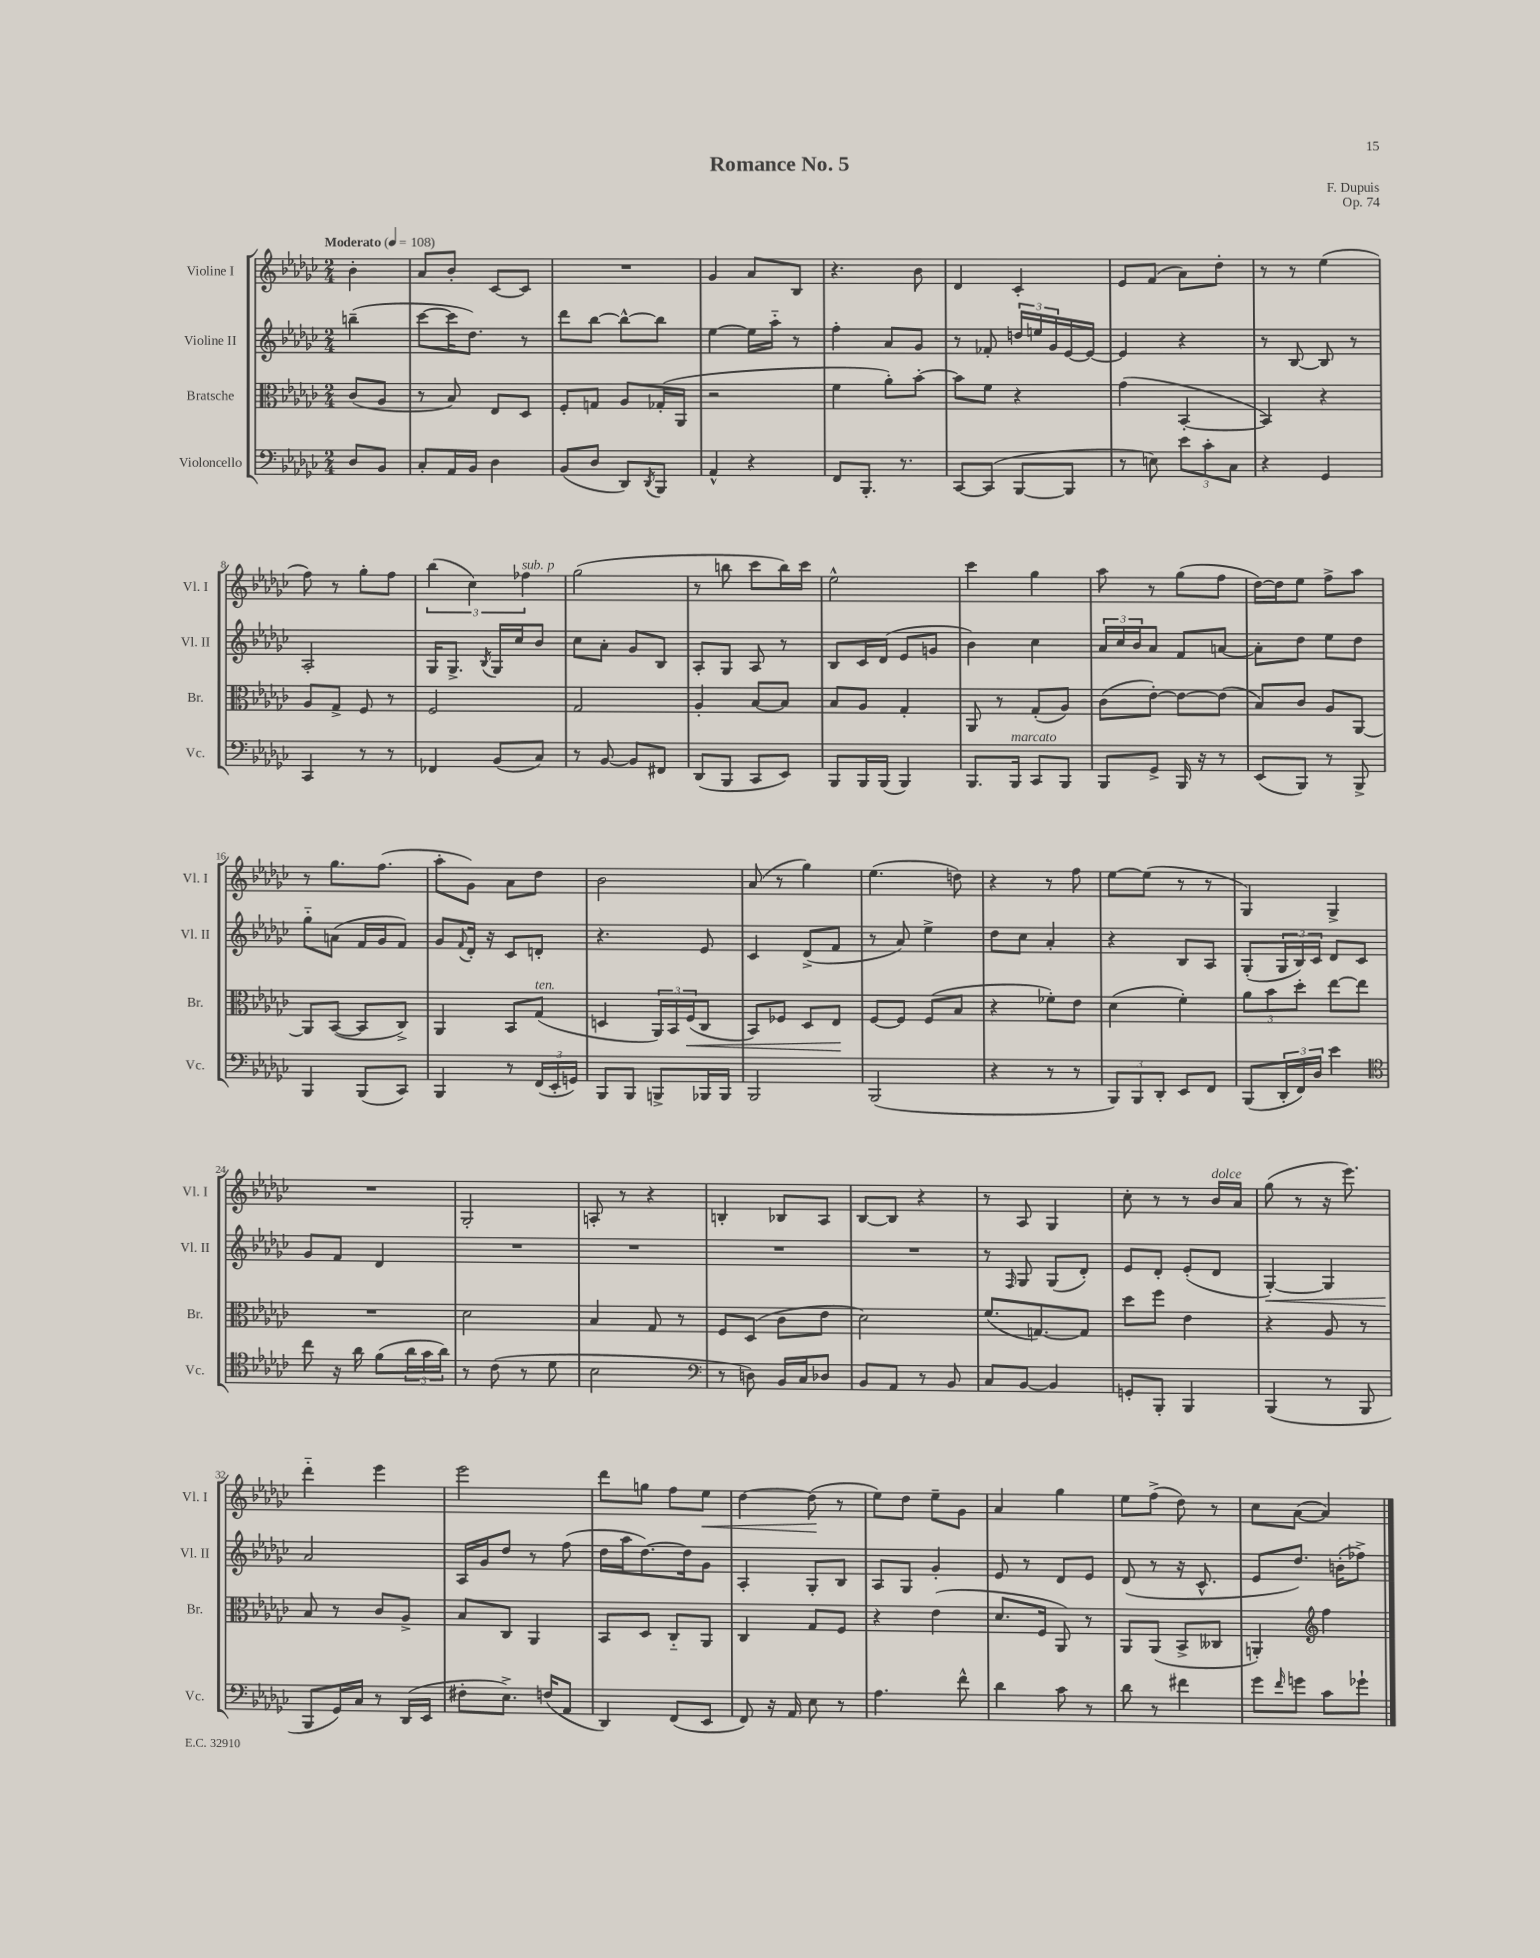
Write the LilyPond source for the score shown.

\header { title = "Romance No. 5" composer = "F. Dupuis" opus = "Op. 74" }
<<
\new StaffGroup <<
\new Staff = "s0" \with { instrumentName = "Violine I" shortInstrumentName = "Vl. I" } {
    \clef treble \key ges \major \numericTimeSignature \time 2/4 \partial 4 \tempo "Moderato" 4 = 108
    bes'4-. |
    aes'8 bes'8-. ces'8~ ces'8 |
    R2 |
    ges'4 aes'8 bes8 |
    r4. bes'8 |
    des'4 ces'4-. |
    ees'8 f'8( aes'8) des''8-. |
    r8 r8 ees''4( |
    f''8) r8 ges''8-. f''8 |
    \tuplet 3/2 { bes''4( ces''4) fes''4^\markup { \italic "sub. p" } } |
    ges''2( |
    r8 b''8 ces'''8 b''16) ces'''16 |
    ees''2-^ |
    ces'''4 ges''4 |
    aes''8 r8 ges''8( f''8 |
    des''16~) des''16 ees''8 f''8-> aes''8 |
    r8 ges''8. f''8.( |
    aes''8-. ges'8) aes'8 des''8 |
    bes'2 |
    aes'8( r8 ges''4) |
    ees''4.( d''8) |
    r4 r8 f''8 |
    ees''8~ ees''8( r8 r8 |
    ges4) ges4-> |
    R2 |
    ges2-. |
    a8-. r8 r4 |
    b4-. bes8 aes8 |
    bes8~ bes8 r4 |
    r8 aes8 ges4 |
    ces''8-. r8 r8 bes'16^\markup { \italic "dolce" } aes'16 |
    ges''8( r8 r16 ees'''8.) |
    des'''4-_ ees'''4 |
    ees'''2 |
    des'''8 g''8 f''8 ees''8\< |
    des''4~ des''8\!( r8 |
    ees''8) des''8 ees''8-- ges'8 |
    aes'4 ges''4 |
    ees''8 f''8->( des''8) r8 |
    ces''8 aes'8~( aes'4) \bar "|." |
}
\new Staff = "s1" \with { instrumentName = "Violine II" shortInstrumentName = "Vl. II" } {
    \clef treble \key ges \major \numericTimeSignature \time 2/4 \partial 4
    b''4--( |
    ces'''8~ ces'''16 des''8.) r8 |
    des'''8 bes''8~ bes''8~-^ bes''8 |
    ees''4~ ees''16 aes''16-_ r8 |
    f''4-. aes'8 ges'8 |
    r8 fes'8-. \tuplet 3/2 { d''16 e''16 ges'16 } ees'16~ ees'16~ |
    ees'4 r4 |
    r8 bes8~ bes8 r8 |
    aes2-. |
    ges16 ges8.-> \acciaccatura { bes8 } ges16 ces''16 bes'8 |
    ces''8 aes'8-. ges'8 bes8 |
    aes8-. ges8 aes8 r8 |
    bes8 ces'16 des'16( ees'8 g'8 |
    bes'4) ces''4 |
    \tuplet 3/2 { aes'16 ces''16 bes'16 } aes'8 f'8 a'8~ |
    a'8-. des''8 ees''8 des''8 |
    ges''8-_ a'8( f'16 ges'16 f'8) |
    ges'8 \appoggiatura { f'8 } des'16-. r16 ces'8 d'8-. |
    r4. ees'8 |
    ces'4 des'8->( f'8 |
    r8 aes'8) ees''4-> |
    des''8 ces''8 aes'4-. |
    r4 bes8 aes8 |
    ges8-.( \tuplet 3/2 { ges16 bes16) ces'16 } des'8 ces'8 |
    ges'8 f'8 des'4 |
    R2 |
    R2 |
    R2 |
    R2 |
    r8 \grace { f16 } ges8 ges8( des'8-.) |
    ees'8 des'8-. ees'8-.( des'8 |
    ges4~-.\<) ges4 |
    aes'2\! |
    aes16 ges'16 des''8 r8 f''8( |
    des''16 aes''16 des''8.~) des''16 ges'8 |
    aes4-. ges8-. bes8 |
    aes8 ges8 ges'4-. |
    ees'8 r8 des'8 ees'8 |
    des'8( r8 r16 ces'8.-^ |
    ees'8 des''8.) b'16-.( fes''8->) \bar "|." |
}
\new Staff = "s2" \with { instrumentName = "Bratsche" shortInstrumentName = "Br." } {
    \clef alto \key ges \major \numericTimeSignature \time 2/4 \partial 4
    ces'8( aes8 |
    r8 bes8) ees8 des8 |
    f8-. g8 aes8 ges16-.( aes,16 |
    r2 |
    f'4 aes'8-.) bes'8~-. |
    bes'8 f'8 r4 |
    ges'4( bes,4~-. |
    bes,4) r4 |
    aes8 ges8-> f8 r8 |
    f2 |
    ges2 |
    aes4-. bes8~ bes8 |
    bes8 aes8 ges4-. |
    aes,8 r8 ges8-.( aes8) |
    ces'8( ees'8~-.) ees'8~ ees'8( |
    bes8) ces'8 aes8 aes,8~ |
    aes,8 bes,8~( bes,8 ces8->) |
    aes,4 bes,8 ges8^\markup { \italic "ten." }( |
    d4 \tuplet 3/2 { aes,16) bes,16 f16\<( } ces8 |
    bes,8) fes8 des8 ees8\! |
    f8~ f8 f8( bes8 |
    r4 fes'8-.) ees'8 |
    des'4( f'4-.) |
    \tuplet 3/2 { aes'8 bes'8 des''8-. } ees''8~ ees''8 |
    R2 |
    des'2 |
    bes4 ges8 r8 |
    f8 des8( ces'8 ees'8 |
    des'2) |
    f'8.( g8.~) g8 |
    des''8 f''8 ees'4 |
    r4 aes8 r8 |
    bes8 r8 ces'8 aes8-> |
    bes8 ces8 aes,4 |
    bes,8 des8 ces8-_ aes,8 |
    ces4 ges8 f8 |
    r4 ees'4( |
    des'8. f16 aes,8) r8 |
    aes,8 aes,8( bes,8-> ceses8 |
    a,4-.) \clef treble f''4 \bar "|." |
}
\new Staff = "s3" \with { instrumentName = "Violoncello" shortInstrumentName = "Vc." } {
    \clef bass \key ges \major \numericTimeSignature \time 2/4 \partial 4
    des8 bes,8 |
    ces8-. aes,16 bes,16 des4 |
    bes,8( des8 des,8) \acciaccatura { des,8 } bes,,8 |
    aes,4-^ r4 |
    f,8 bes,,8.-. r8. |
    ces,8~ ces,8( bes,,8~ bes,,8 |
    r8 e8) \tuplet 3/2 { ees'8 ces'8-. ces8 } |
    r4 ges,4 |
    ces,4 r8 r8 |
    fes,4 bes,8( ces8) |
    r8 bes,8~ bes,8 fis,8 |
    des,8( bes,,8 ces,8 ees,8) |
    bes,,8 bes,,16 bes,,16( bes,,4) |
    bes,,8. bes,,16^\markup { \italic "marcato" } ces,8 bes,,8 |
    bes,,8 ges,8-> bes,,16 r16 r8 |
    ees,8( bes,,8) r8 bes,,8-> |
    bes,,4 bes,,8( ces,8) |
    bes,,4 r8 \tuplet 3/2 { f,16( ees,16-. g,16) } |
    bes,,8 bes,,8 b,,8-> bes,,16 bes,,16 |
    bes,,2 |
    bes,,2( |
    r4 r8 r8 |
    \tuplet 3/2 { bes,,8) bes,,8 des,8-. } ees,8 f,8 |
    bes,,8( \tuplet 3/2 { des,16-. f,16) des16 } ees'4 |
    \clef tenor ces''8 r16 aes'16 f'8( \tuplet 3/2 { aes'16 ges'16 aes'16) } |
    r8 ces'8( r8 des'8 |
    bes2 |
    \clef bass r8 d8) bes,16 ces16 des8 |
    bes,8 aes,8 r8 bes,8 |
    ces8 bes,8~ bes,4 |
    g,8-. bes,,8-. bes,,4 |
    bes,,4( r8 bes,,8 |
    bes,,8 ges,16) ces16 r8 des,16( ees,16 |
    fis8-. ees8.->) f16( aes,8 |
    des,4) f,8( ees,8 |
    f,8) r16 aes,16 ees8 r8 |
    aes4. f'8-^ |
    des'4 ces'8 r8 |
    des'8 r8 fis'4 |
    ges'8 \grace { f'16 } g'8 ces'8 ges'8-! \bar "|." |
}
>>
>>
